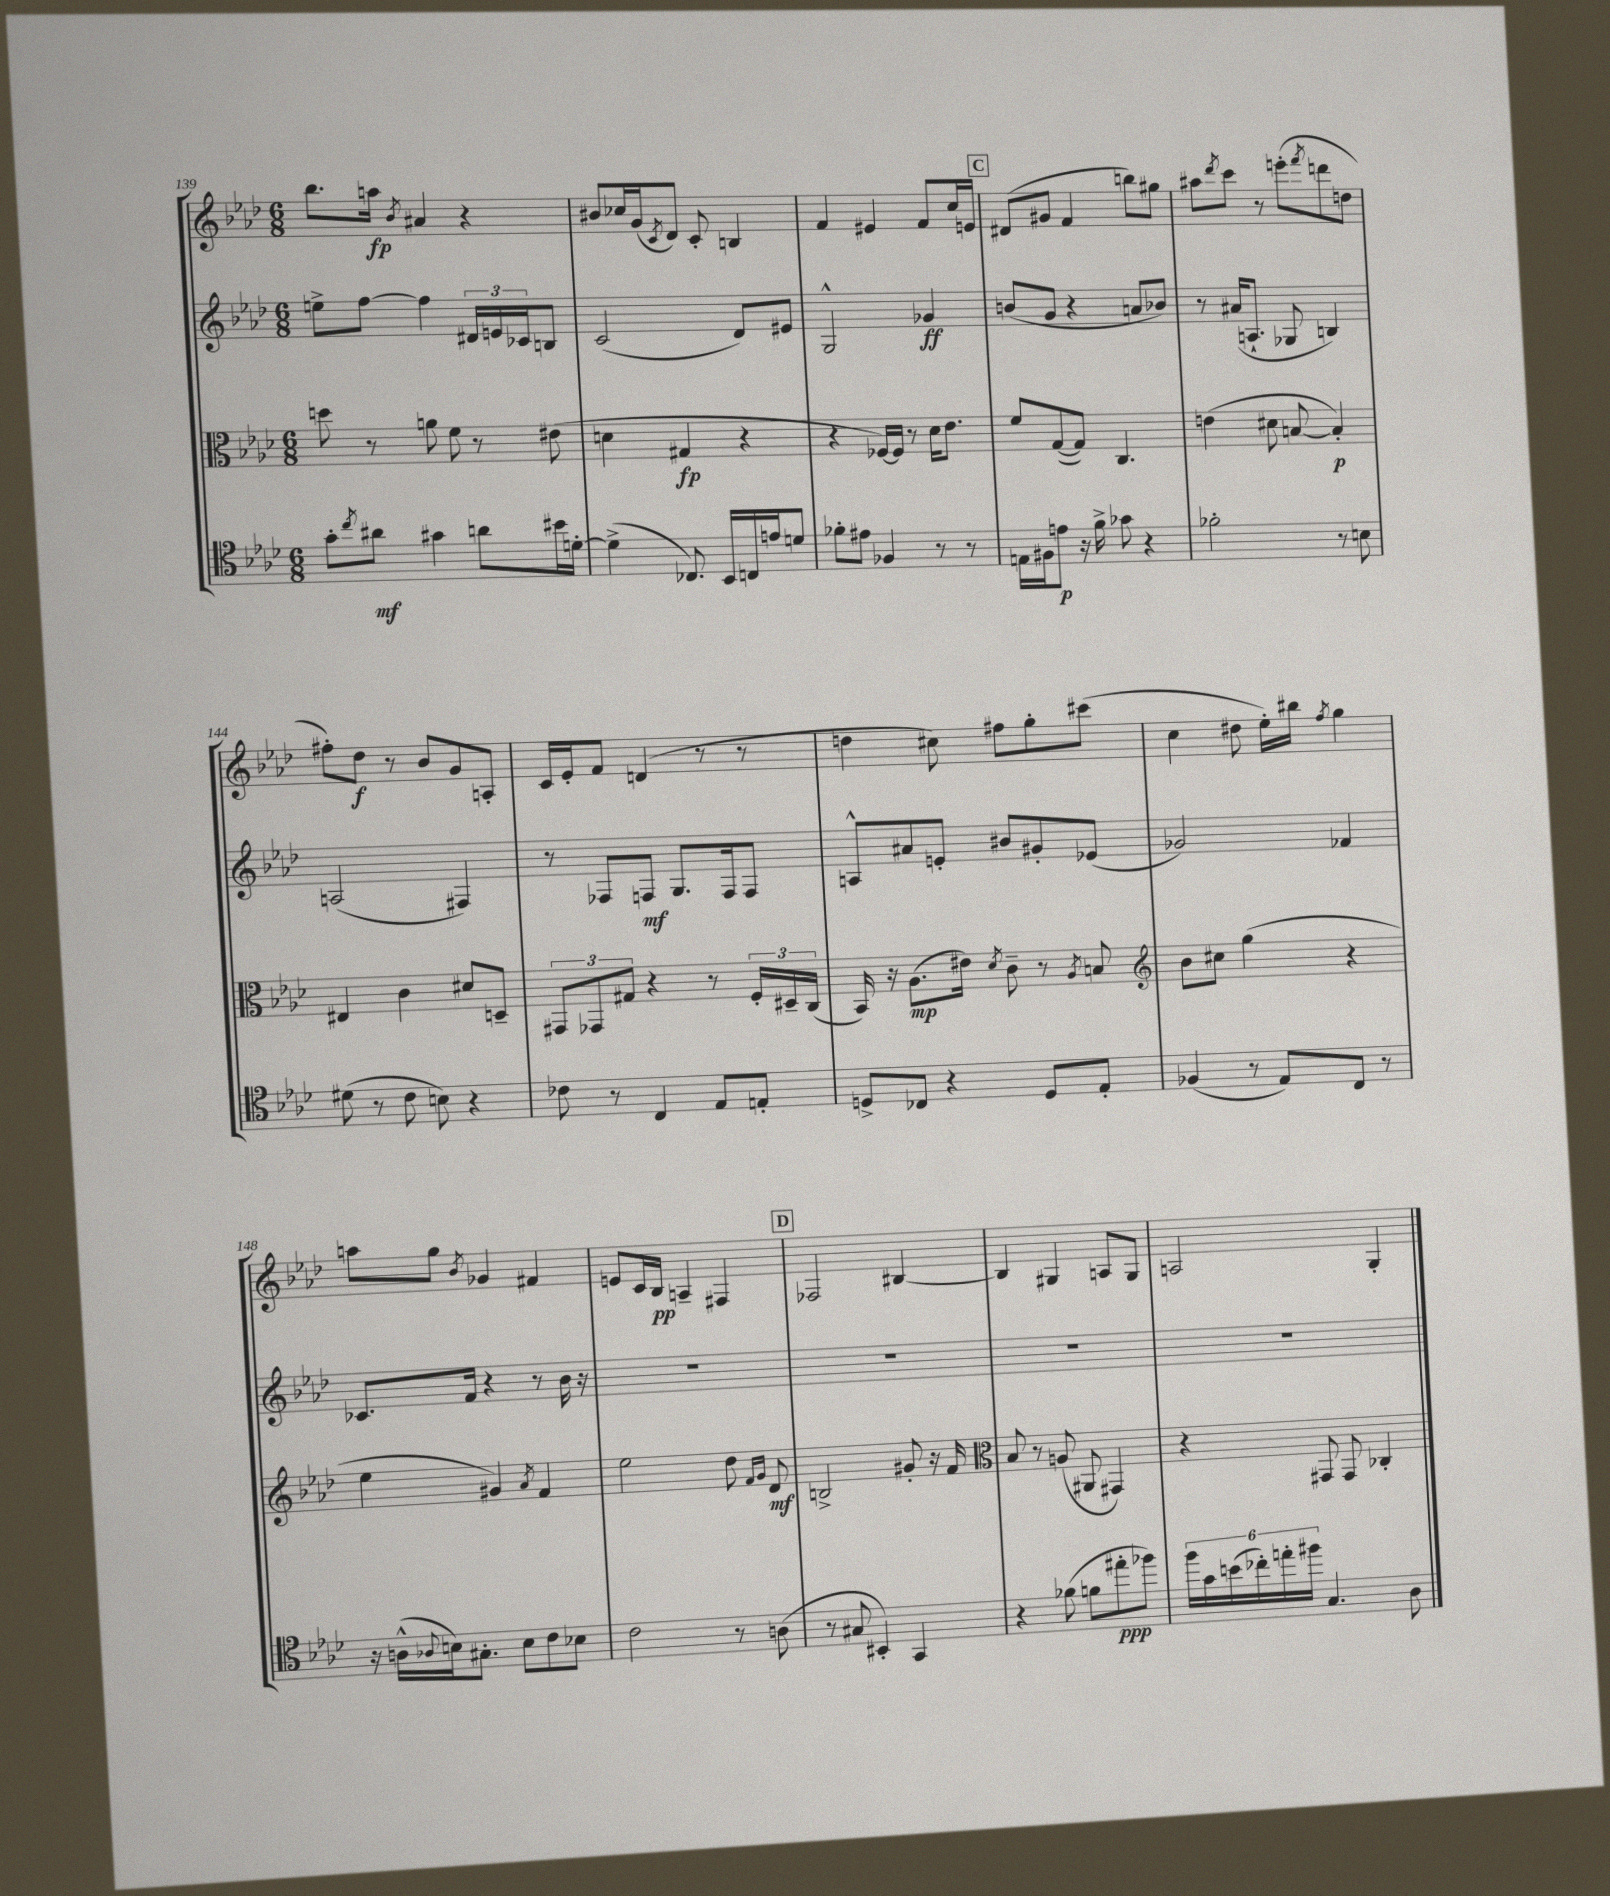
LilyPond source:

<<
\new StaffGroup <<
\new Staff = "s0" {
    \clef treble \key aes \major \numericTimeSignature \time 6/8
    bes''8. a''16\fp \acciaccatura { bes'8 } ais'4 r4 |
    bis'8 ces''16 g'16( \acciaccatura { c'8 } des'8) c'8-. b4 |
    f'4 eis'4 f'8 c''16 e'16 |
    \mark \markup { \box "C" } dis'8( gis'8 f'4 b''8) gis''8 |
    ais''8 \acciaccatura { des'''8 } c'''8 r8 e'''8-.( \acciaccatura { f'''8 } d'''8 d''8 |
    fis''8-.) des''8\f r8 bes'8 g'8 a8-. |
    c'16 ees'16-. f'8 d'4( r8 r8 |
    d''4 cis''8) fis''8 g''8-. cis'''8( |
    c''4 dis''8 ees''16-.) bis''16 \acciaccatura { f''8 } g''4 |
    a''8 g''8 \acciaccatura { bes'8 } ges'4 fis'4 |
    e'8 c'16 bes16\pp a4-- fis4 |
    \mark \markup { \box "D" } fes2 bis4~ |
    bis4 gis4 a8 gis8 |
    a2 g4-. \bar "|." |
}
\new Staff = "s1" {
    \clef treble \key aes \major \numericTimeSignature \time 6/8
    e''8-> f''8~ f''4 \tuplet 3/2 { dis'16 e'16 ces'16 } b8 |
    c'2( des'8) eis'8 |
    g2-^ ges'4\ff |
    \mark \markup { \box "C" } b'8( g'8 r4 a'8 bes'8) |
    r8 ais'16( a8.-! ges8 b4) |
    a2( fis4) |
    r8 fes8 f8\mf g8. f16 f8 |
    a8-^ ais'8 e'8-. bis'8 gis'8-. ees'8( |
    ges'2) fes'4 |
    ces'8. f'16 r4 r8 bes'16 r16 |
    R2. |
    \mark \markup { \box "D" } R2. |
    R2. |
    R2. \bar "|." |
}
\new Staff = "s2" {
    \clef alto \key aes \major \numericTimeSignature \time 6/8
    d''8 r8 a'8 f'8 r8 eis'8( |
    d'4 gis4\fp r4 |
    r4 fes16~) fes16 r8 des'16 ees'8. |
    \mark \markup { \box "C" } f'8 g8~( g8) c4. |
    e'4( dis'8 b8~ b4-.\p) |
    eis4 c'4 dis'8 d8-- |
    \tuplet 3/2 { gis,8 ges,8 gis8 } r4 r8 \tuplet 3/2 { f16-. dis16-- c16( } |
    bes,16) r16 aes8.\mp( eis'16) \acciaccatura { des'8 } c'8-- r8 \acciaccatura { aes8 } b8 |
    \clef treble bes'8 cis''8 g''4( r4 |
    ees''4 gis'4) \acciaccatura { aes'8 } f'4 |
    ees''2 des''8 \grace { f'16 g'16 } des'8\mf |
    \mark \markup { \box "D" } b2-> gis'8-. r16 f'16 |
    \clef alto bes8 r8 a8( ais,8 gis,4) |
    r4 gis,8 gis,8 ces4-. \bar "|." |
}
\new Staff = "s3" {
    \clef tenor \key aes \major \numericTimeSignature \time 6/8
    g'8-. \acciaccatura { c''8 } ais'8\mf gis'4 a'8 bis'16 d'16~-. |
    d'4->( ces8.) bes,16 c16 e'16 d'8 |
    fes'8-. eis'8 fes4 r8 r8 |
    \mark \markup { \box "C" } e16 fis16 e'8\p r16 f'16-> ges'8 r4 |
    fes'2-. r8 b8 |
    dis'8( r8 c'8 b8) r4 |
    ces'8 r8 c4 ees8 e8-. |
    d8-> ces8 r4 d8 ees8-. |
    fes4( r8 ees8) c8 r8 |
    r16 a16-^( \appoggiatura { aes8 } b16) gis8.-. b8 c'8 bes8 |
    c'2 r8 a8( |
    \mark \markup { \box "D" } r8 gis8 bis,4-.) g,4 |
    r4 fes'8( f'8 eis''8-.\ppp fes''8) |
    \tuplet 6/4 { f''16 g'16 b'16( ces''16-.) e''16-. fis''16 } g4. aes8 \bar "|." |
}
>>
>>
\layout { \context { \Score currentBarNumber = #139 } }
